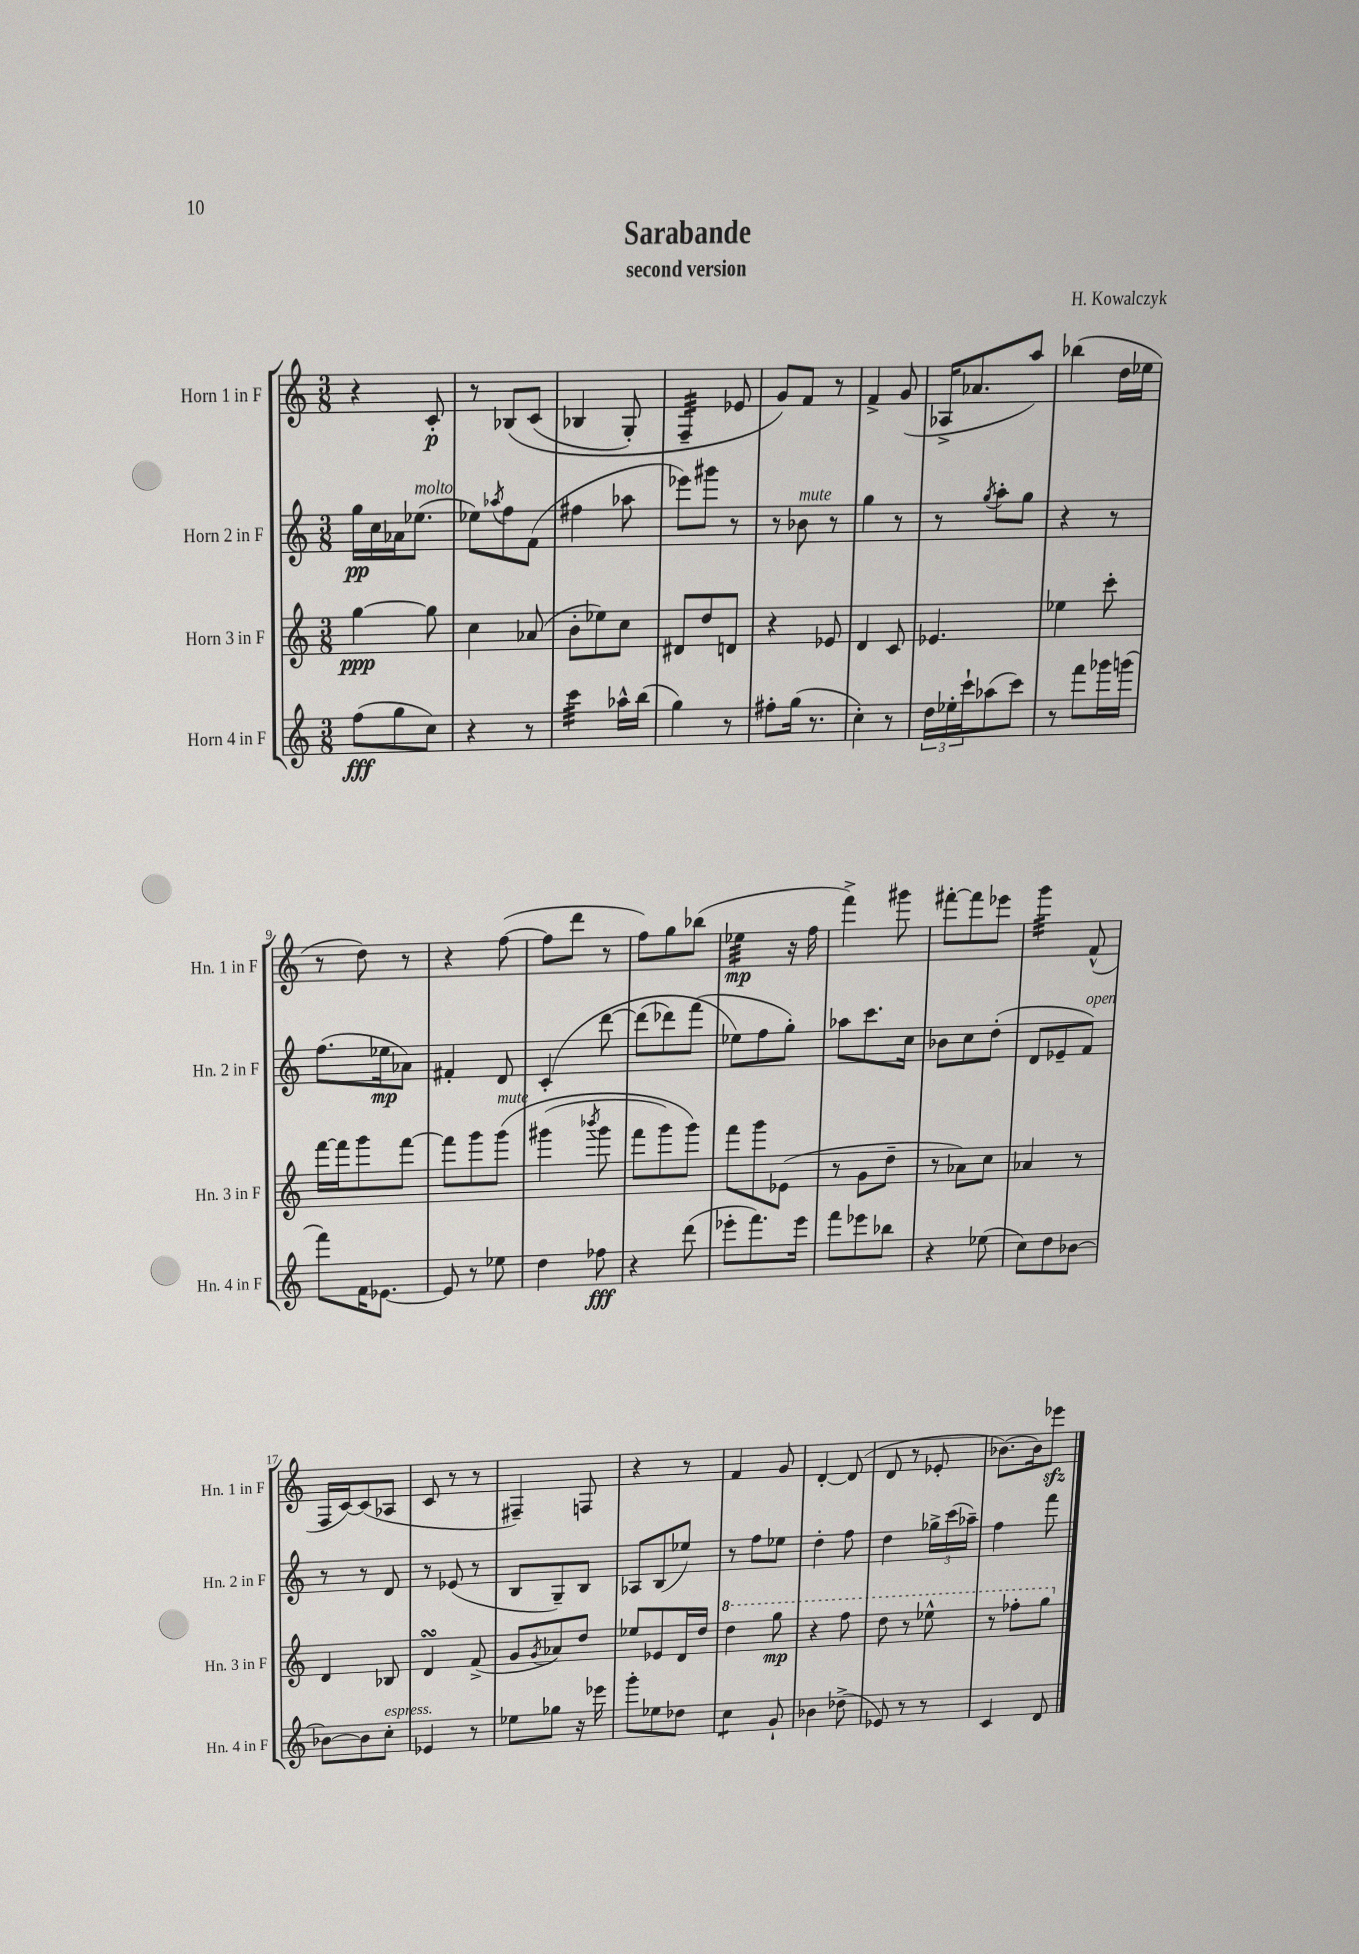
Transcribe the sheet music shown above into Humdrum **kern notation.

**kern	**kern	**kern	**kern
*staff4	*staff3	*staff2	*staff1
*clefG2	*clefG2	*clefG2	*clefG2
*k[]	*k[]	*k[]	*k[]
*M3/8	*M3/8	*M3/8	*M3/8
(8ff	[4gg	16gg	4r
.	.	16cc	.
8gg	.	16a-	.
.	.	(8.ee-	.
8cc)	8gg]	.	8c'
=	=	=	=
4r	4cc	8ee-)	8r
.	.	8qaa-	.
.	.	8ff	&(8B-
8r	(8a-	(8f	(8c
=	=	=	=
4ccc	8b'	4ff#	4B-
.	8ee-)	.	.
16aa-^^	8cc	8aa-	8G')
(16bb	.	.	.
=	=	=	=
4gg)	8d#	8eee-)	4F~
.	8dd	8ggg#	.
8r	8d	8r	8e-
=	=	=	=
8ff#'	4r	8r	8g&)
(16gg	.	8b-	8f
8.r	.	.	.
.	8e-	8r	8r
=	=	=	=
4cc')	4d	4gg	4f^
8r	8c	8r	(8g
=	=	=	=
24dd	4.e-	8r	16A-^
24ee-'	.	.	.
.	.	.	8.a-
24ccc`	.	.	.
.	.	8qgg	.
(8aa-	.	8aa'	.
8ccc)	.	8gg	8aa)
=	=	=	=
8r	4ee-	4r	(4bb-
8fff	.	.	.
16ggg-	8ccc'	8r	16dd
(16ggg	.	.	16ee-
=	=	=	=
8fff)	[16fff	(8.ff	8r
.	16fff]	.	.
16f	8ggg	.	8dd)
[8.e-	.	16ee-	.
.	[8fff	8a-)	8r
=	=	=	=
8e-]	8fff]	4f#'	4r
8r	8ggg	.	.
8ee-	&(8ggg	8d	([8ff
=	=	=	=
4dd	(4ggg#	&(4c'	8ff]
.	.	.	8ddd
.	8qbbb-	.	.
8ff-	8ggg#	[8ddd	8r
=	=	=	=
4r	8fff	(8ddd]	8ff)
.	8ggg)	8ddd-)	8gg
(8ddd	8ggg&)	(8fff	(8bb-
=	=	=	=
8eee-'	8fff	8ee-&)	4ee-
8.fff)	8ggg	8ff	.
.	(8e-	8gg')	16r
16eee-	.	.	16ff
=	=	=	=
8fff	8r	8aa-	4fff^)
8eee-	8g	8.ccc	.
8bb-	8dd~	.	8ggg#
.	.	16cc	.
=	=	=	=
4r	8r	8b-	[8fff#'
.	8a-)	8cc	8fff#]
(8ee-	8cc	(8dd'	8eee-
=	=	=	=
8cc)	4a-	8d	4ggg
8dd	.	8e-~	.
[8b-	8r	8f)	(8f^^
=	=	=	=
8b-_	4d	8r	16F
.	.	.	[16c)
8b-]	.	8r	(8c]
8cc'	8B-	8d	8A-
=	=	=	=
4e-	4d	8r	8c
.	.	(8e-	8r
8r	(8f^	8r	8r
=	=	=	=
8ee-	8g	8B	4F#~)
.	8qg	.	.
8gg-	8a-)	8G~)	.
16r	8dd	8B	8F
16eee-	.	.	.
=	=	=	=
8ggg'	8ee-	8A-	4r
8ee-	8e-	(8B	.
8dd-	16d	8ee-)	8r
.	16dd	.	.
=	=	=	=
4cc	4ddd	8r	4f
.	.	8ff	.
8g`	8ggg	8ee-	8g
=	=	=	=
4b-	4r	4dd'	[4d'
(8dd-^	8fff	8ff	(8d]
=	=	=	=
8e-)	8ddd	4dd	8d
8r	8r	.	8r
8r	8eee-^^	24gg-^	8e-'
.	.	(24ccc	.
.	.	24aa-~)	.
=	=	=	=
4c	8r	4ff	[8.b-)
.	8fff-'	.	.
.	.	.	16b-]
8d	8ggg	8fff	8eee-
==	==	==	==
*-	*-	*-	*-
